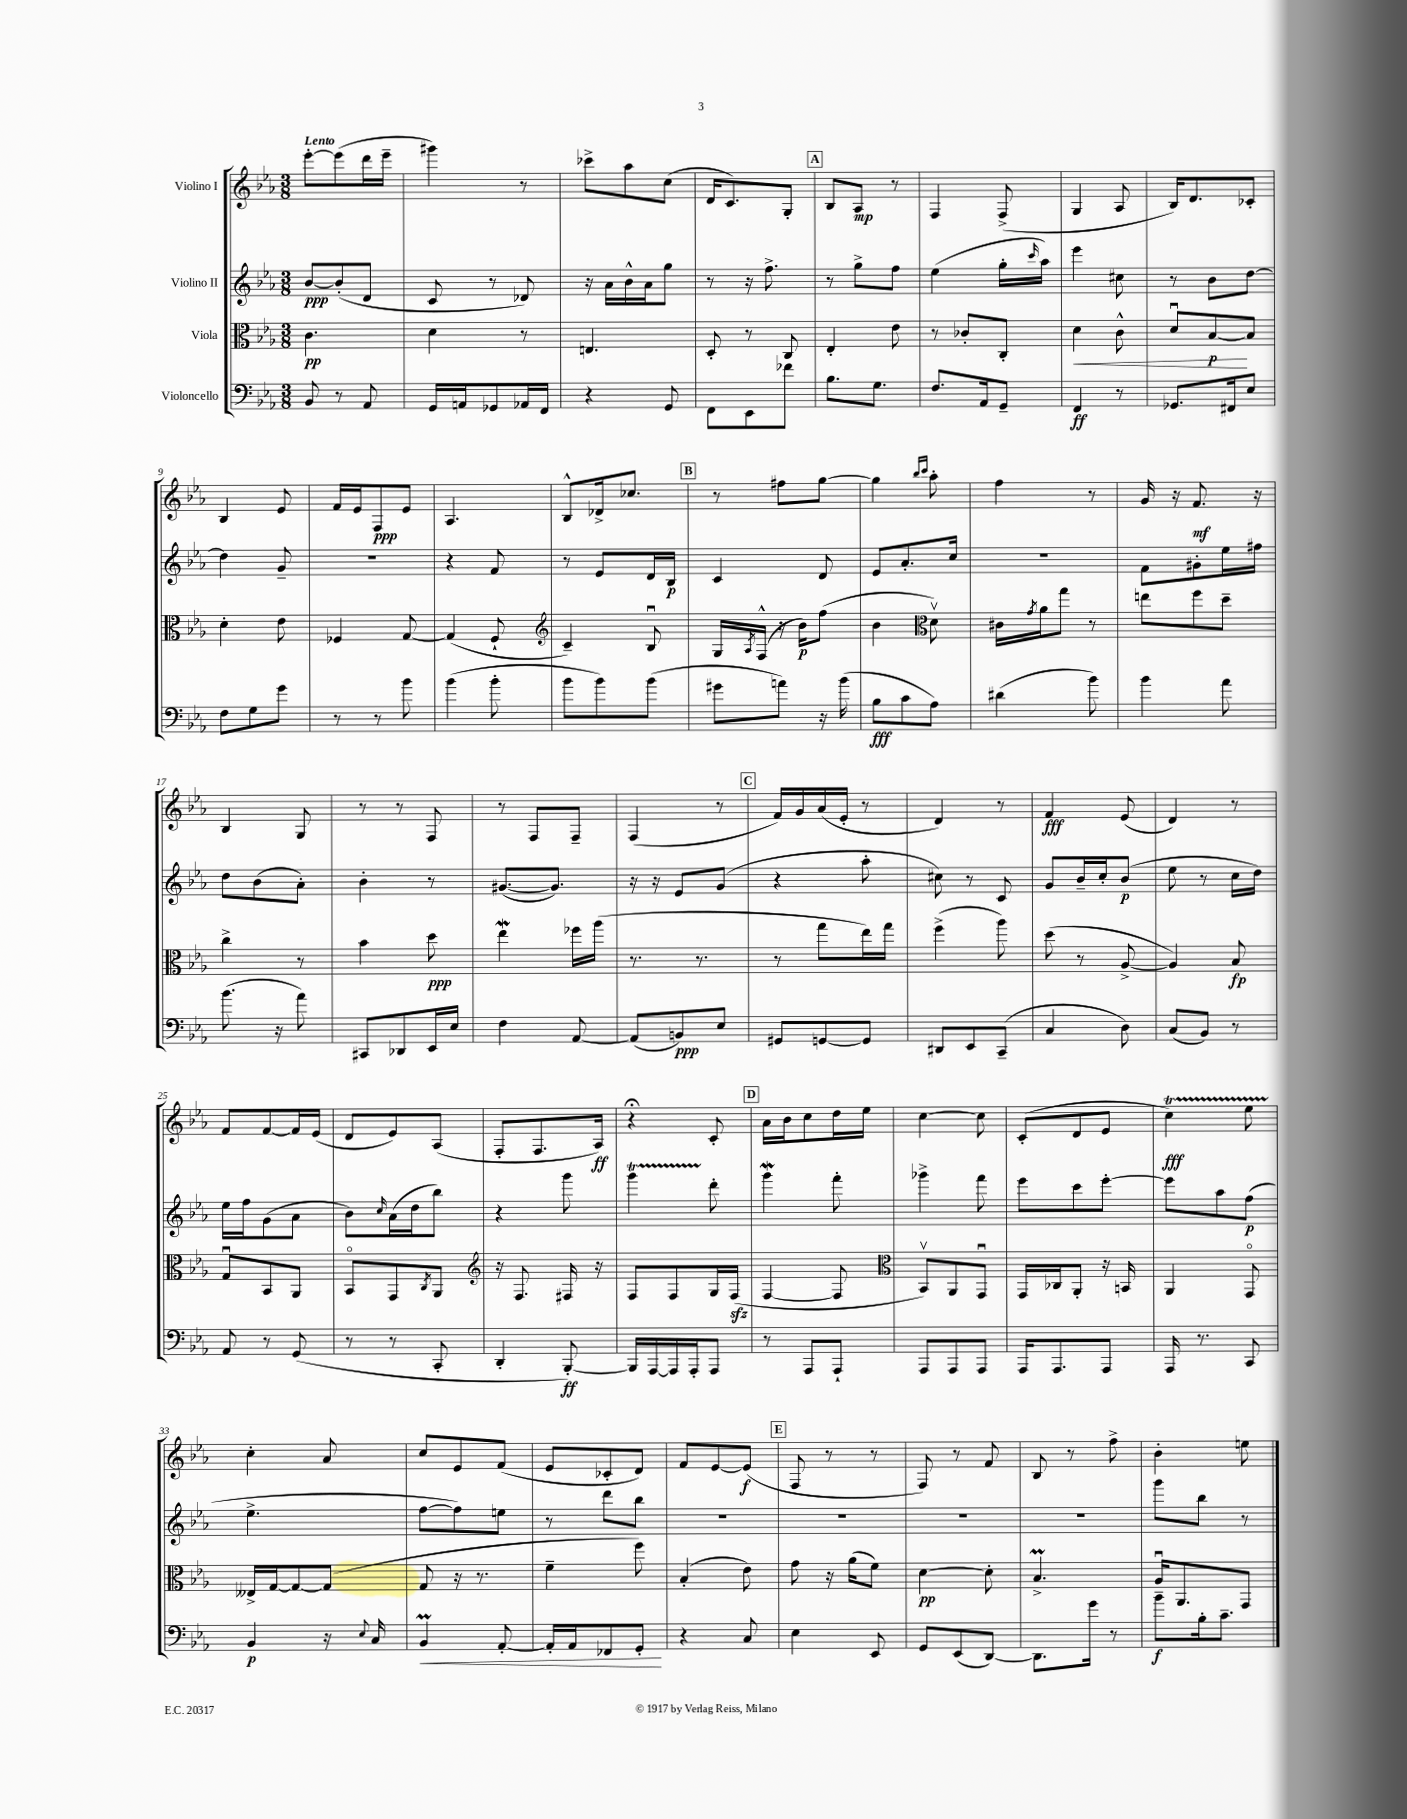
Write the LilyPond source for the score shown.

<<
\new StaffGroup <<
\new Staff = "s0" \with { instrumentName = "Violino I" } {
    \clef treble \key ees \major \numericTimeSignature \time 3/8 \tempo "Lento"
    ees'''8~-. ees'''8( d'''16 ees'''16-- |
    gis'''4) r8 |
    ces'''8-> aes''8 c''8( |
    d'16 c'8.) g8-. |
    \mark \markup { \box "A" } bes8 aes8\mp r8 |
    f4 f8->( |
    g4 aes8 |
    bes16) d'8. ces'8-. |
    bes4 ees'8 |
    f'16 ees'16 f8\ppp ees'8 |
    aes4. |
    bes8-^ des'16-> ces''8. |
    \mark \markup { \box "B" } r8 fis''8 g''8~ |
    g''4 \grace { bes''16 c'''16 } aes''8-. |
    f''4 r8 |
    g'16 r16 f'8.\mf r16 |
    bes4 g8 |
    r8 r8 f8 |
    r8 f8 f8-- |
    f4( r8 |
    \mark \markup { \box "C" } f'16) g'16 aes'16( ees'16-. r8 |
    d'4) r8 |
    f'4\fff ees'8( |
    d'4) r8 |
    f'8 f'8~ f'16 ees'16( |
    d'8 ees'8) aes8( |
    f8-. f8. aes16\ff) |
    r4\fermata c'8-. |
    \mark \markup { \box "D" } aes'16 bes'16 c''8 d''16 ees''16 |
    c''4~ c''8 |
    c'8-.( d'8 ees'8 |
    c''4\startTrillSpan\fff) ees''8 |
    c''4-.\stopTrillSpan aes'8 |
    c''8 ees'8 f'8( |
    ees'8 ces'8-. d'8) |
    f'8 ees'8~ ees'8\f( |
    \mark \markup { \box "E" } f8 r8 r8 |
    f8) r8 f'8 |
    bes8 r8 f''8-> |
    bes'4-. e''8 \bar "|." |
}
\new Staff = "s1" \with { instrumentName = "Violino II" } {
    \clef treble \key ees \major \numericTimeSignature \time 3/8
    bes'8~\ppp bes'8-.( d'8 |
    c'8 r8 des'8) |
    r16 aes'16 bes'16-^ aes'16 g''8 |
    r8 r16 f''8.-> |
    \mark \markup { \box "A" } r8 g''8-> f''8 |
    ees''4( g''16-. \grace { c'''16 } aes''16) |
    ees'''4 cis''8 |
    r8 bes'8 d''8~ |
    d''4 g'8-- |
    R4. |
    r4 f'8 |
    r8 ees'8 d'16 bes16\p |
    \mark \markup { \box "B" } c'4 d'8 |
    ees'8 aes'8.-. c''16 |
    R4. |
    f'8 gis'8-. ees''16 fis''16 |
    d''8 bes'8( aes'8-.) |
    bes'4-. r8 |
    gis'8.~( gis'8.) |
    r16 r16 ees'8 g'8( |
    \mark \markup { \box "C" } r4 aes''8-. |
    cis''8) r8 c'8 |
    g'8 bes'16-- c''16-. bes'8\p( |
    ees''8 r8 c''16 d''16) |
    ees''16 f''16 g'8( aes'8 |
    bes'8) \grace { c''16 } aes'16( d''16 bes''8) |
    r4 g'''8 |
    g'''4\startTrillSpan d'''8-.\stopTrillSpan |
    \mark \markup { \box "D" } g'''4\mordent f'''8-. |
    ges'''4-> f'''8 |
    ees'''8 c'''8 ees'''8~-. |
    ees'''8 aes''8 f''8\p( |
    ees''4.-> |
    f''8~ f''8) e''8 |
    r8 d'''8 bes''8 |
    R4. |
    \mark \markup { \box "E" } R4. |
    R4. |
    R4. |
    g'''8 bes''8 r8 \bar "|." |
}
\new Staff = "s2" \with { instrumentName = "Viola" } {
    \clef alto \key ees \major \numericTimeSignature \time 3/8
    c'4.\pp |
    d'4 r8 |
    e4. |
    d8-. r8 c8 |
    \mark \markup { \box "A" } ees4-. ees'8 |
    r8 ces'8-. c8-. |
    d'4\< c'8-^ |
    d'8\downbow bes8~\p\! bes8 |
    d'4-. ees'8 |
    fes4 g8~ |
    g4( f8-! |
    \clef treble c'4--) bes8\downbow |
    \mark \markup { \box "B" } g16 \acciaccatura { aes8 } f16-^( r16 bes'16\p) f''8( |
    bes'4 \clef alto d'8\upbow) |
    cis'16 \acciaccatura { g'8 } aes'16 g''8 r8 |
    e''8 f''8 d''8-- |
    c''4-> r8 |
    bes'4 d''8\ppp |
    ees''4\mordent fes''16 aes''16( |
    r8. r8. |
    \mark \markup { \box "C" } r8 g''8 ees''16) g''16 |
    f''4->( aes''8) |
    d''8( r8 aes8~-> |
    aes4) bes8\fp |
    g8\downbow bes,8 aes,8 |
    bes,8\flageolet g,8 \acciaccatura { c8 } aes,8 |
    \clef treble r16 f8. fis16 r16 |
    f8 f8 g16 f16\sfz( |
    \mark \markup { \box "D" } f4~ f8 |
    \clef alto bes,8\upbow) aes,8 g,8\downbow |
    g,16 ces16 aes,8-. r16 b,16 |
    aes,4 g,8\flageolet |
    eeses16-> g16~ g8~ g8( |
    g8 r16 r8. |
    f'4-- f''8) |
    bes4-.( ees'8) |
    \mark \markup { \box "E" } g'8 r16 aes'16( f'8) |
    d'4~\pp d'8-. |
    bes4.->\prall |
    aes16\downbow aes,8. g,8 \bar "|." |
}
\new Staff = "s3" \with { instrumentName = "Violoncello" } {
    \clef bass \key ees \major \numericTimeSignature \time 3/8
    bes,8 r8 aes,8 |
    g,16 a,16 ges,8 aes,16 f,16 |
    r4 g,8 |
    f,8 ees,8 fes'8 |
    \mark \markup { \box "A" } bes8. g8. |
    f8. aes,16 g,8-- |
    f,4\ff r8 |
    ges,8. fis,16 ees8 |
    f8 g8 g'8 |
    r8 r8 bes'8 |
    bes'4( bes'8-. |
    bes'8 bes'8) bes'8( |
    \mark \markup { \box "B" } gis'8 a'8) r16 bes'16( |
    bes8\fff c'8 aes8) |
    dis'4( bes'8) |
    bes'4 aes'8 |
    bes'8.( r16 aes'8) |
    cis,8 des,8 ees,16 ees16 |
    f4 aes,8~ |
    aes,8( b,8\ppp) ees8 |
    \mark \markup { \box "C" } gis,8 g,8~ g,8 |
    dis,8 ees,8 c,8--( |
    c4 d8) |
    c8( bes,8) r8 |
    aes,8 r8 g,8( |
    r8 r8 c,8-. |
    d,4-. bes,,8~-.\ff) |
    bes,,16 aes,,16~ aes,,16 aes,,16-. aes,,8 |
    \mark \markup { \box "D" } r8 aes,,8 aes,,8-! |
    aes,,8 aes,,8 aes,,8 |
    aes,,16 aes,,8. aes,,8 |
    aes,,16 r8. c,8 |
    bes,4\p r16 \appoggiatura { ees8 } c16 |
    bes,4\prall\< aes,8~-. |
    aes,16-. aes,16 fes,8 g,8-.\! |
    r4 c8 |
    \mark \markup { \box "E" } ees4 ees,8 |
    g,8 ees,8( d,8~) |
    d,8. g'16 r8 |
    bes'8--\f bes16-. c'8.-- \bar "|." |
}
>>
>>
